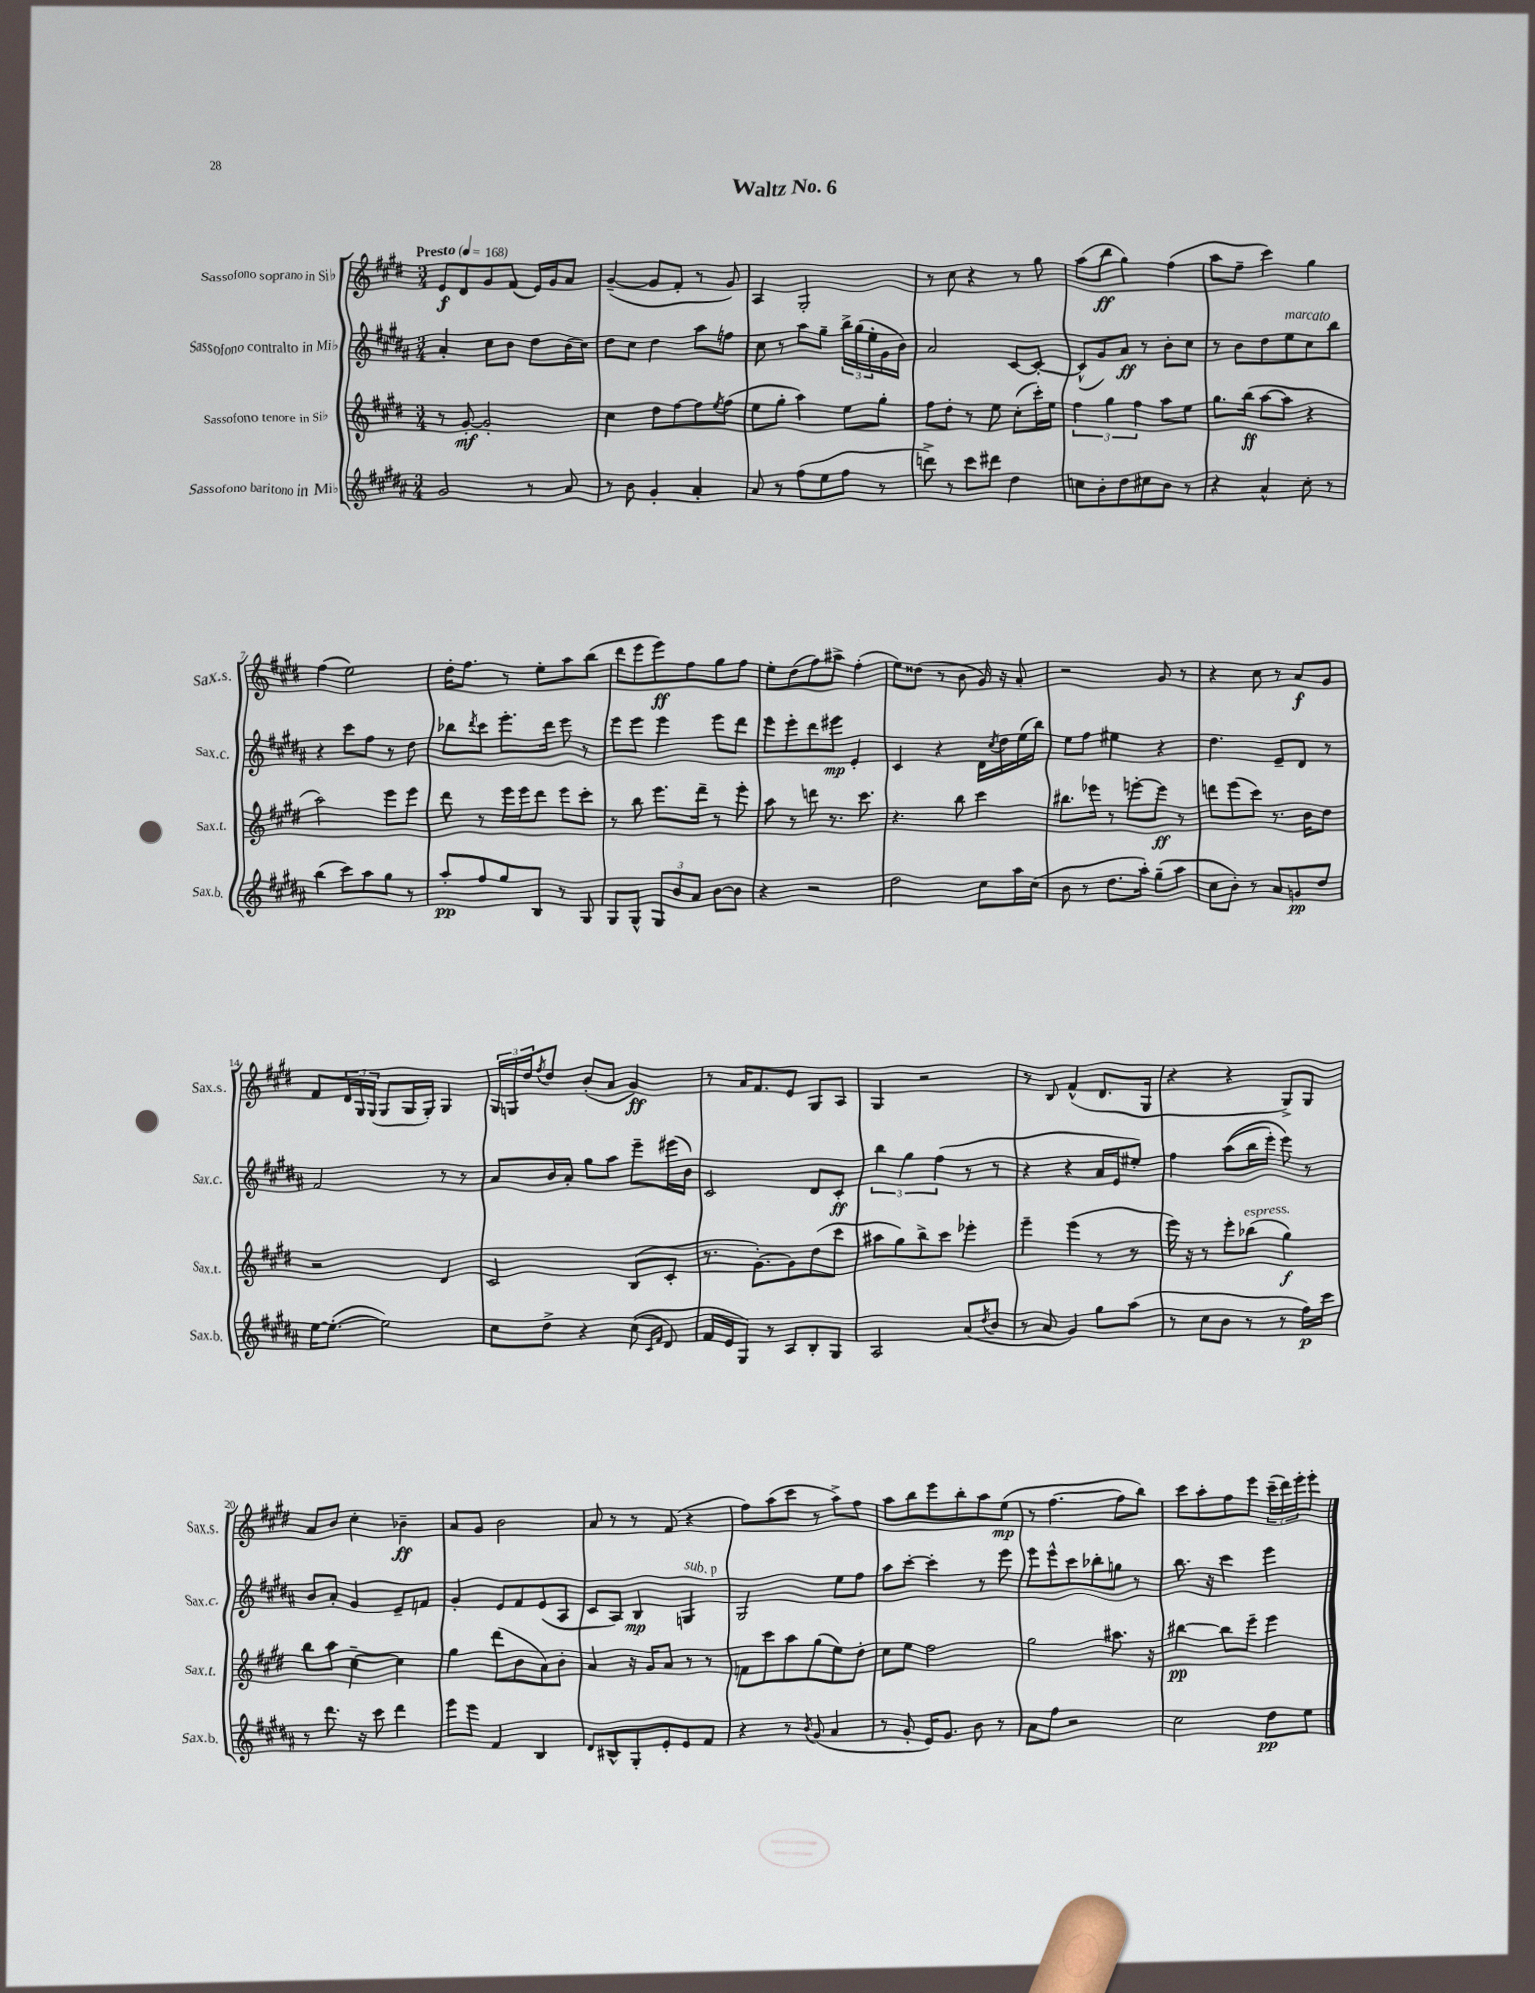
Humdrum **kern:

**kern	**kern	**kern	**kern
*staff4	*staff3	*staff2	*staff1
*clefG2	*clefG2	*clefG2	*clefG2
*k[f#c#g#d#a#]	*k[f#c#g#d#]	*k[f#c#g#d#a#]	*k[f#c#g#d#]
*M3/4	*M3/4	*M3/4	*M3/4
*MM168	*MM168	*MM168	*MM168
2g#/	8r	4a#'/	8e/L
.	[8g#'/	.	8d#/
.	2g#'/]	8cc#\L	8g#/
.	.	8b\J	(8f#/J
8r	.	8dd#\L	16e/LL)
.	.	.	16g#/J
8a#/	.	(16b\L	8a/J
.	.	16cc#\JJ)	.
=	=	=	=
8r	4cc#\	8dd#\L	([4g#~/
8b\	.	8cc#\J	.
4g#'/	8dd#\L	4dd#\	8g#/]L
.	[8ff#\	.	8f#'/J
4a#'/	8ff#\]	8aa#\L	8r
.	8qee/	.	.
.	(8ff#\J	8ff\J	8g#/)
=	=	=	=
8a#/	8ee\L	8cc#\	4A/
8r	8gg#'\J	8r	.
(8ff#\L	4aa\)	8aa#\L	2G#'/
8ee\	.	8gg#~\J	.
8ff#\J	8ee\L	24bb^\LL	.
.	.	(24gg#\	.
.	.	24ee'\	.
8r	8gg#'\J	16g#\	.
.	.	16b\JJ)	.
=	=	=	=
8ddd^\)	8ff#\L	2a#/	8r
8r	8dd#'\J	.	8cc#\
8ccc#\L	8r	.	4r
8ddd#\J	8ee\	.	.
4dd#\	(8cc#'\L	[8c#/L	8r
.	16ccc#'\L)	8c#'/_J	8gg#\
.	16ee\JJ	.	.
=	=	=	=
8cc\L	6ff#\	(8c#^^/]L	(8aa\L
8b'\	.	8g#/)	8bb\J
.	6gg#\	.	.
8dd#\	.	8a#/J	4gg#\)
.	6ff#\	.	.
8cc#\	.	8r	.
8b\J	8aa\L	8b'\L	(4ff#\
8r	8ee\J	8cc#\J	.
=	=	=	=
4r	8.gg#\L	8r	8aa\L
.	.	8b\L	8ff#~\J
.	(16bb\Jk	.	.
4a#^^/	[8aa\L	8dd#\	4ccc#\)
.	8aa\]J	8ee\	.
8cc#'\	4r	8cc#\	4gg#\
8r	.	8bb\J	.
=	=	=	=
(4bb\	2aa\)	4r	(4ff#\
8ccc#\L)	.	8ccc#\L	2ee\)
8aa#\	.	8ff#\J	.
8gg#\J	8eee\L	8r	.
8r	8eee\J	8dd#\	.
=	=	=	=
8aa#'/L	8ddd#\	8bb-\L	16dd#'\LK
.	.	.	8.ff#\J
.	.	8qddd#/	.
8ff#/	8r	8ccc#\J	.
8gg#/	16eee\LL	8.eee'\L	8r
.	16eee\J	.	.
8B/J	8ddd#\J	.	8ee'\L
.	.	16ddd#\Jk	.
8r	8eee\L	8eee\	8aa\
8G#/	8ccc#'\J	8r	(8bb\J
=	=	=	=
8G#/L	8r	8eee\L	8ddd#\L
8G#^^/J	8bb\	8eee\J	8eee\
12G#/L	8.eee\L	4eee\	8eee\)
12b/	.	.	.
.	.	.	8ff#\
12a#/J	.	.	.
.	16ddd#~\Jk	.	.
[8b\L	8r	8eee\L	8gg#\
8b\]J	8eee'\	8ddd#\J	8ff#\J
=	=	=	=
4r	8aa\	8eee\L	8ee'\L
.	8r	8eee'\	(8dd#\
2r	8ddd\	8ddd#\	8ff#\)
.	8.r	8eee#\J	8aa#^\J
.	.	4e'/	(4ff#'\
.	8.ccc#\	.	.
=	=	=	=
2dd#\	4.r	4c#/	8ee\L)
.	.	.	(8dd##\J
.	.	4r	8r
.	8bb\	.	8b\
8cc#\L	4ccc#\	16d#\LL	16g#/)
.	.	8qcc#/	.
.	.	16dd#\	16r
16aa#\L	.	(16ee\	8a'/
(16cc#\JJ	.	16bb\JJ)	.
=	=	=	=
8b\	8.bb#\L	8ee\L	2r
8r	.	8ff#\J	.
.	16eee-\Jk	.	.
8.dd#\L	8r	4ee#\	.
.	[8eee'\L	.	.
16aa#'\Jk)	.	.	.
(8gg#~\L	8eee\]J	4r	8g#/
8aa#\J	8r	.	8r
=	=	=	=
8cc#\L	8ddd\L	4.dd#\	4r
8b'\J)	(8eee\	.	.
8r	8ccc#\J)	.	8cc#\
8a#/L	8.r	8e~/L	8r
8g/	.	8d#/J	8a/L
.	16b\LK	.	.
8dd#/J	8dd#\J	8r	8g#/J
=	=	=	=
[16ee\LK	2r	2f#/	8f#/L
(8.ee'\_J	.	.	.
.	.	.	24d#/L
.	.	.	24G#/
.	.	.	(24G#/JJ
2ee\])	.	.	8G#/L
.	.	.	16G#/L
.	.	.	16G#'/JJ)
.	4d#/	8r	4G#/
.	.	8r	.
=	=	=	=
8cc#\L	2c#/	8a#/L	24G#/LL
.	.	.	24G/
.	.	.	24dd#/J
.	.	.	8qff#/
8dd#^\J	.	16b/L	8dd#/J
.	.	16a#'/JJ	.
4r	.	8gg#\L	(8b'/L
.	.	8aa#\J	8a/J
&((8cc#\	(8B/L	8eee~\L	4g#/)
16qqc#/LL	.	.	.
16qqf#/JJ	.	.	.
8d#/)	8c#'/J	(16eee#\L	.
.	.	16b\JJ)	.
=	=	=	=
16f#/LL	8.r	2c#/	8r
16e/J	.	.	.
8G#/J&)	.	.	16a/LK
.	[8.g#'\L)	.	8.f#/
8r	.	.	.
8A#/L	8g#\]	.	8e/J
8B'/	(8dd#\	8d#/L	8G#/L
8G#/J	8ccc#\J	8c#'/J	8A/J
=	=	=	=
2A#/	8aa#\L	6bb\	4G#/
.	8gg#\)	.	.
.	.	6gg#\	.
.	8bb^\	.	2r
.	.	(6ff#\	.
.	8ccc#\J	.	.
(8a#/L	4eee-'\	8r	.
8qdd#/	.	.	.
8b/J	.	8r	.
=	=	=	=
8r	4eee~\	4r	8r
8a#/	.	.	8B/
4g#/)	(4eee\	4r	(4f#^^/
8gg#\L	8r	16a#/LL	8.d#/L
.	.	16e/J	.
(8aa#\J	8r	8ee#'/J)	.
.	.	.	16G#/Jk
=	=	=	=
8r	16eee\)	4ff#\	4r
.	16r	.	.
8cc#\L	8r	.	.
8b\J	8eee'\L	&((8aa#\L	4r
8r	(8bb-\J	16bb\L	.
.	.	16eee'\JJ)	.
8r	4gg#\)	8eee\&)	8G#^/L)
16ff#\LL)	.	8r	8G#/J
16ccc#\JJ	.	.	.
=	=	=	=
8r	8bb\L	8b/L	8a/L
8.ddd#\	8aa\J	8a#'/J	8b/J
.	[4cc#~\	4g#/	4cc#'\
16r	.	.	.
8ccc#\	.	.	.
4ddd#\	4cc#\]	8e~/L	4b-~\
.	.	8f/J	.
=	=	=	=
8eee\L	4gg#\	4g#'/	8a/L
8eee\J	.	.	8g#/J
4f#/	(8ddd#\L	8e/L	2b\
.	8b\	8f#/	.
4B/	8a\)	(8e/	.
.	8b'\J	8A#/J	.
=	=	=	=
8d#/L	4a/	8c#/L	8a/
8B#^^/	.	8A#/J)	8r
8G#'/	16r	4B/	8r
.	16g#/LK	.	.
8e'/	8a/J	.	(8f#/
8e/	8r	4G/	4r
8f#/J	8r	.	.
=	=	=	=
4r	8f\L	2G#/	8ff#\L)
.	8ccc#\	.	(8aa\
8r	8aa\	.	8ccc#\J
8qb/	.	.	.
(8g#/	(8gg#\	.	8r
4a#/	8ee\)	8ee\L	8aa^\L)
.	8dd#'\J	8ff#\J	8ff#\J
=	=	=	=
8r	8cc#\L	8aa#\L	8aa\L
8g#'/	8ee\J	[8ccc#'\J	8bb\
16e/LK)	2ff#\	4ccc#'\]	8eee\
8.g#/J	.	.	.
.	.	.	8bb'\
8b\	.	8r	8aa\
8r	.	8eee\	(8ee\J
=	=	=	=
8a#\L	2gg#\	8eee\L	8r
8ff#\J	.	8eee^^\	[4.ff#\
2r	.	8ccc#\	.
.	.	8bb-'\	.
.	8.aa#\	8gg\J	8ff#\]L
.	.	8r	8bb\J)
.	16r	.	.
=	=	=	=
2cc#\	[4bb#\	8.bb\	8ccc#\L
.	.	.	8aa'\
.	.	16r	.
.	8bb#\]L	4ccc#\	8ff#\
.	8eee~\J	.	8eee\J
8dd#\L	4eee\	4eee\	(24ccc#~\LL
.	.	.	24ddd#\)
.	.	.	24eee'\J
8ee\J	.	.	8eee'\J
==	==	==	==
*-	*-	*-	*-
